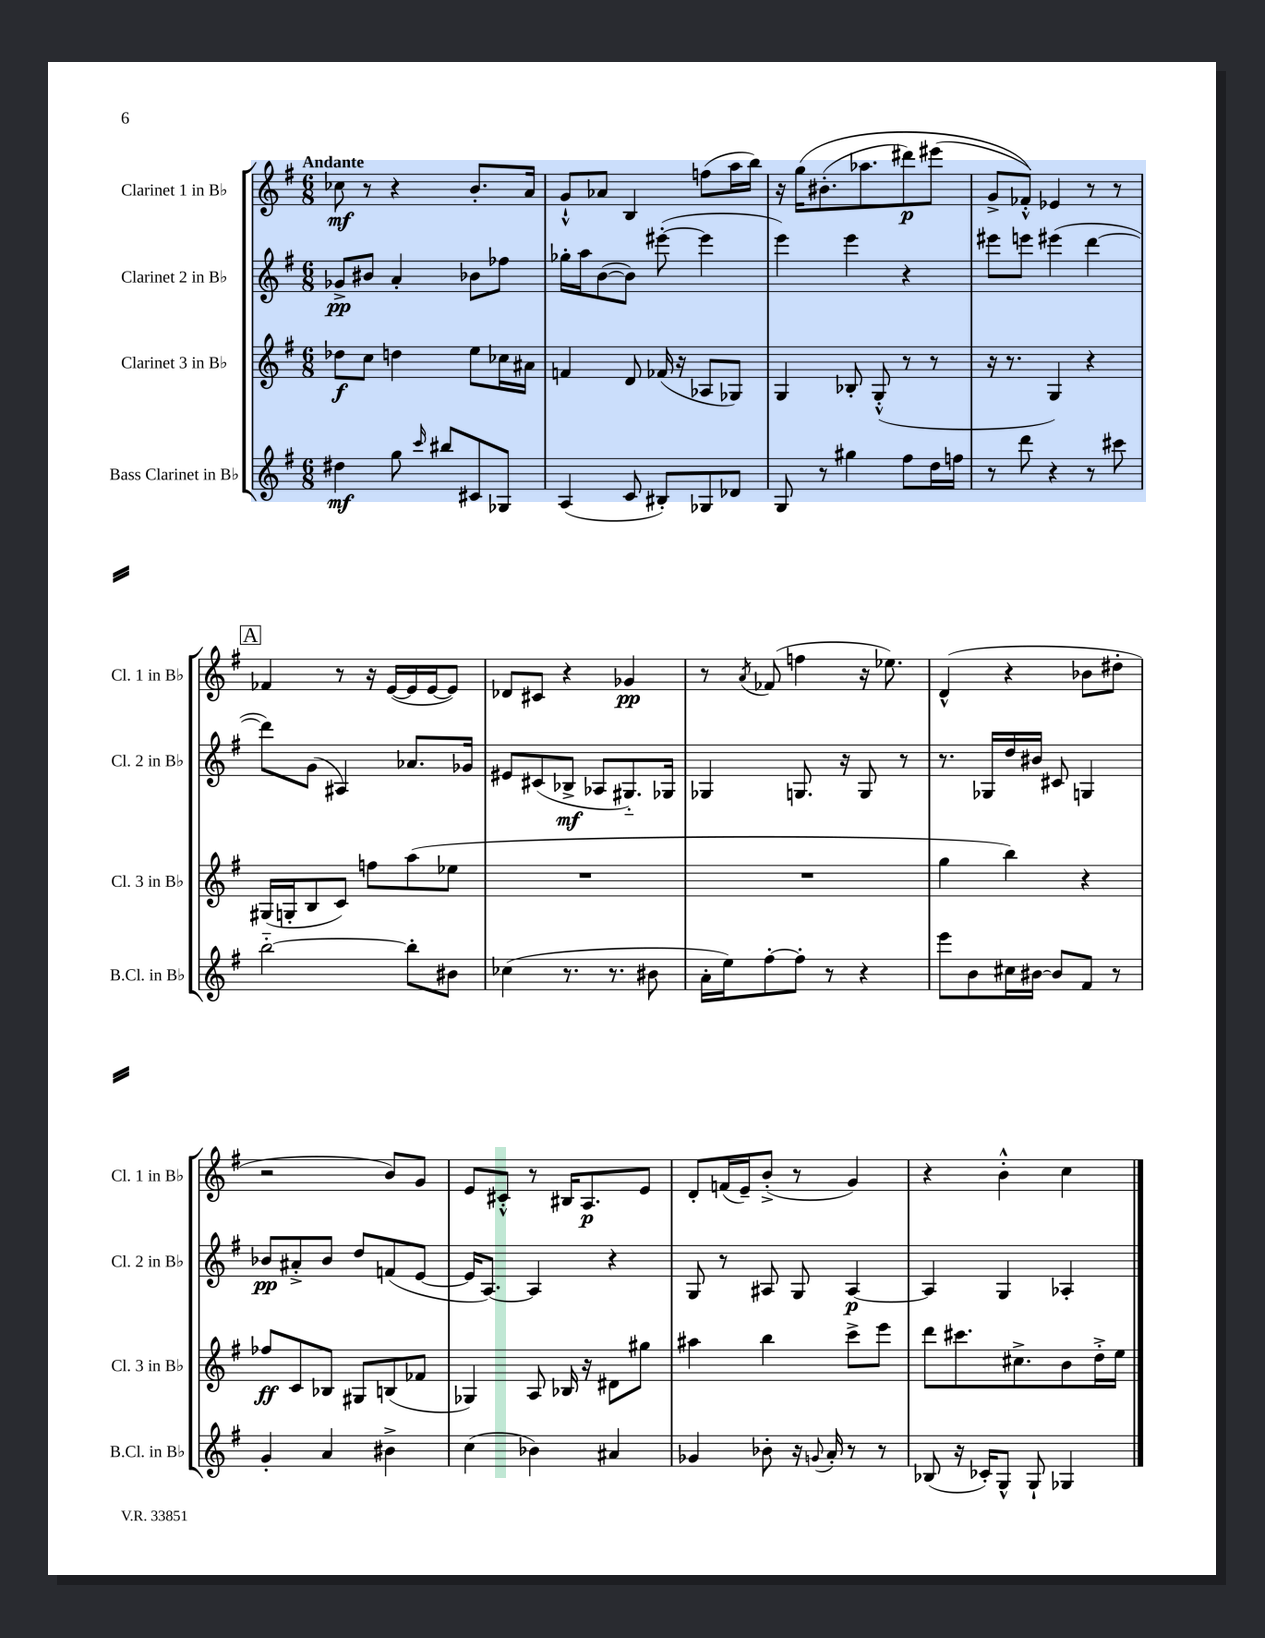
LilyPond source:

<<
\new StaffGroup <<
\new Staff = "s0" \with { instrumentName = "Clarinet 1 in Bb" shortInstrumentName = "Cl. 1 in Bb" } {
    \clef treble \key g \major \numericTimeSignature \time 6/8 \tempo "Andante"
    ces''8\mf r8 r4 b'8.-. a'16 |
    g'8-!-^ aes'8 b4 f''8( a''16 b''16) |
    r16 g''16\( bis'8.-.( aes''8. dis'''8\p) eis'''8( |
    g'8-> fes'8-.-^)\) ees'4 r8 r8 |
    \mark \markup { \box "A" } fes'4 r8 r16 e'16~( e'16 e'16~ e'8) |
    des'8 cis'8 r4 ges'4\pp |
    r8 \acciaccatura { a'8 } fes'8( f''4 r16 ees''8.) |
    d'4-^( r4 bes'8 dis''8-. |
    r2 b'8) g'8 |
    e'8 cis'8-.-^ r8 bis16 a8.\p e'8 |
    d'8-. f'16( e'16--) b'8-.->( r8 g'4) |
    r4 b'4-.-^ c''4 \bar "|." |
}
\new Staff = "s1" \with { instrumentName = "Clarinet 2 in Bb" shortInstrumentName = "Cl. 2 in Bb" } {
    \clef treble \key g \major \numericTimeSignature \time 6/8
    ges'8->\pp bis'8 a'4-. bes'8 fes''8 |
    ges''16-. a''16 b'8~( b'8) eis'''8~-.( eis'''4 |
    e'''4) e'''4 r4 |
    eis'''8 e'''8 eis'''4( d'''4~ |
    \mark \markup { \box "A" } d'''8) g'8( ais4) aes'8. ges'16 |
    eis'8 cis'8( bes8->\mf aes8 gis8.-_) ges16 |
    ges4 g8. r16 g8 r8 |
    r8. ges16 d''16 bis'16 cis'8 g4 |
    bes'8\pp ais'8-.-> bes'8 d''8 f'8( e'8~ |
    e'16 a8.~) a4 r4 |
    g8 r8 ais8 g8 ais4~\p |
    ais4 g4 aes4-. \bar "|." |
}
\new Staff = "s2" \with { instrumentName = "Clarinet 3 in Bb" shortInstrumentName = "Cl. 3 in Bb" } {
    \clef treble \key g \major \numericTimeSignature \time 6/8
    des''8\f c''8 d''4 e''8 ces''16 ais'16 |
    f'4 d'8 fes'16( r16 aes8 ges8) |
    g4 bes8-. g8-.-^( r8 r8 |
    r16 r8. g4) r4 |
    \mark \markup { \box "A" } gis16( g16-. b8 c'8) f''8 a''8( ees''8 |
    R2. |
    R2. |
    g''4 b''4) r4 |
    fes''8\ff c'8 bes8 gis8 b8( fes'8 |
    ges4) a8 bes16 r16 dis'8 gis''8 |
    ais''4 b''4 c'''8-> e'''8 |
    d'''8 cis'''8. cis''8.-> b'8 d''16-.-> e''16 \bar "|." |
}
\new Staff = "s3" \with { instrumentName = "Bass Clarinet in Bb" shortInstrumentName = "B.Cl. in Bb" } {
    \clef treble \key g \major \numericTimeSignature \time 6/8
    dis''4\mf g''8 \grace { c'''16 } bis''8 cis'8 ges8 |
    a4( c'8 bis8-.) ges8 des'8 |
    g8 r8 gis''4 fis''8 d''16 f''16 |
    r8 d'''8 r4 r8 cis'''8 |
    \mark \markup { \box "A" } b''2~-_ b''8-. bis'8 |
    ces''4( r8. r8. bis'8 |
    a'16-. e''16) fis''8~-. fis''8-. r8 r4 |
    e'''8 b'8 cis''16 bis'16~ bis'8 fis'8 r8 |
    g'4-. a'4 bis'4-> |
    c''4( bes'4) ais'4 |
    ges'4 bes'8-. r16 \appoggiatura { g'8 } a'16-. r8 r8 |
    bes8( r16 ces'16-.) g8-^ g8-! ges4 \bar "|." |
}
>>
>>
\layout { \context { \Score \remove "Bar_number_engraver" } }
